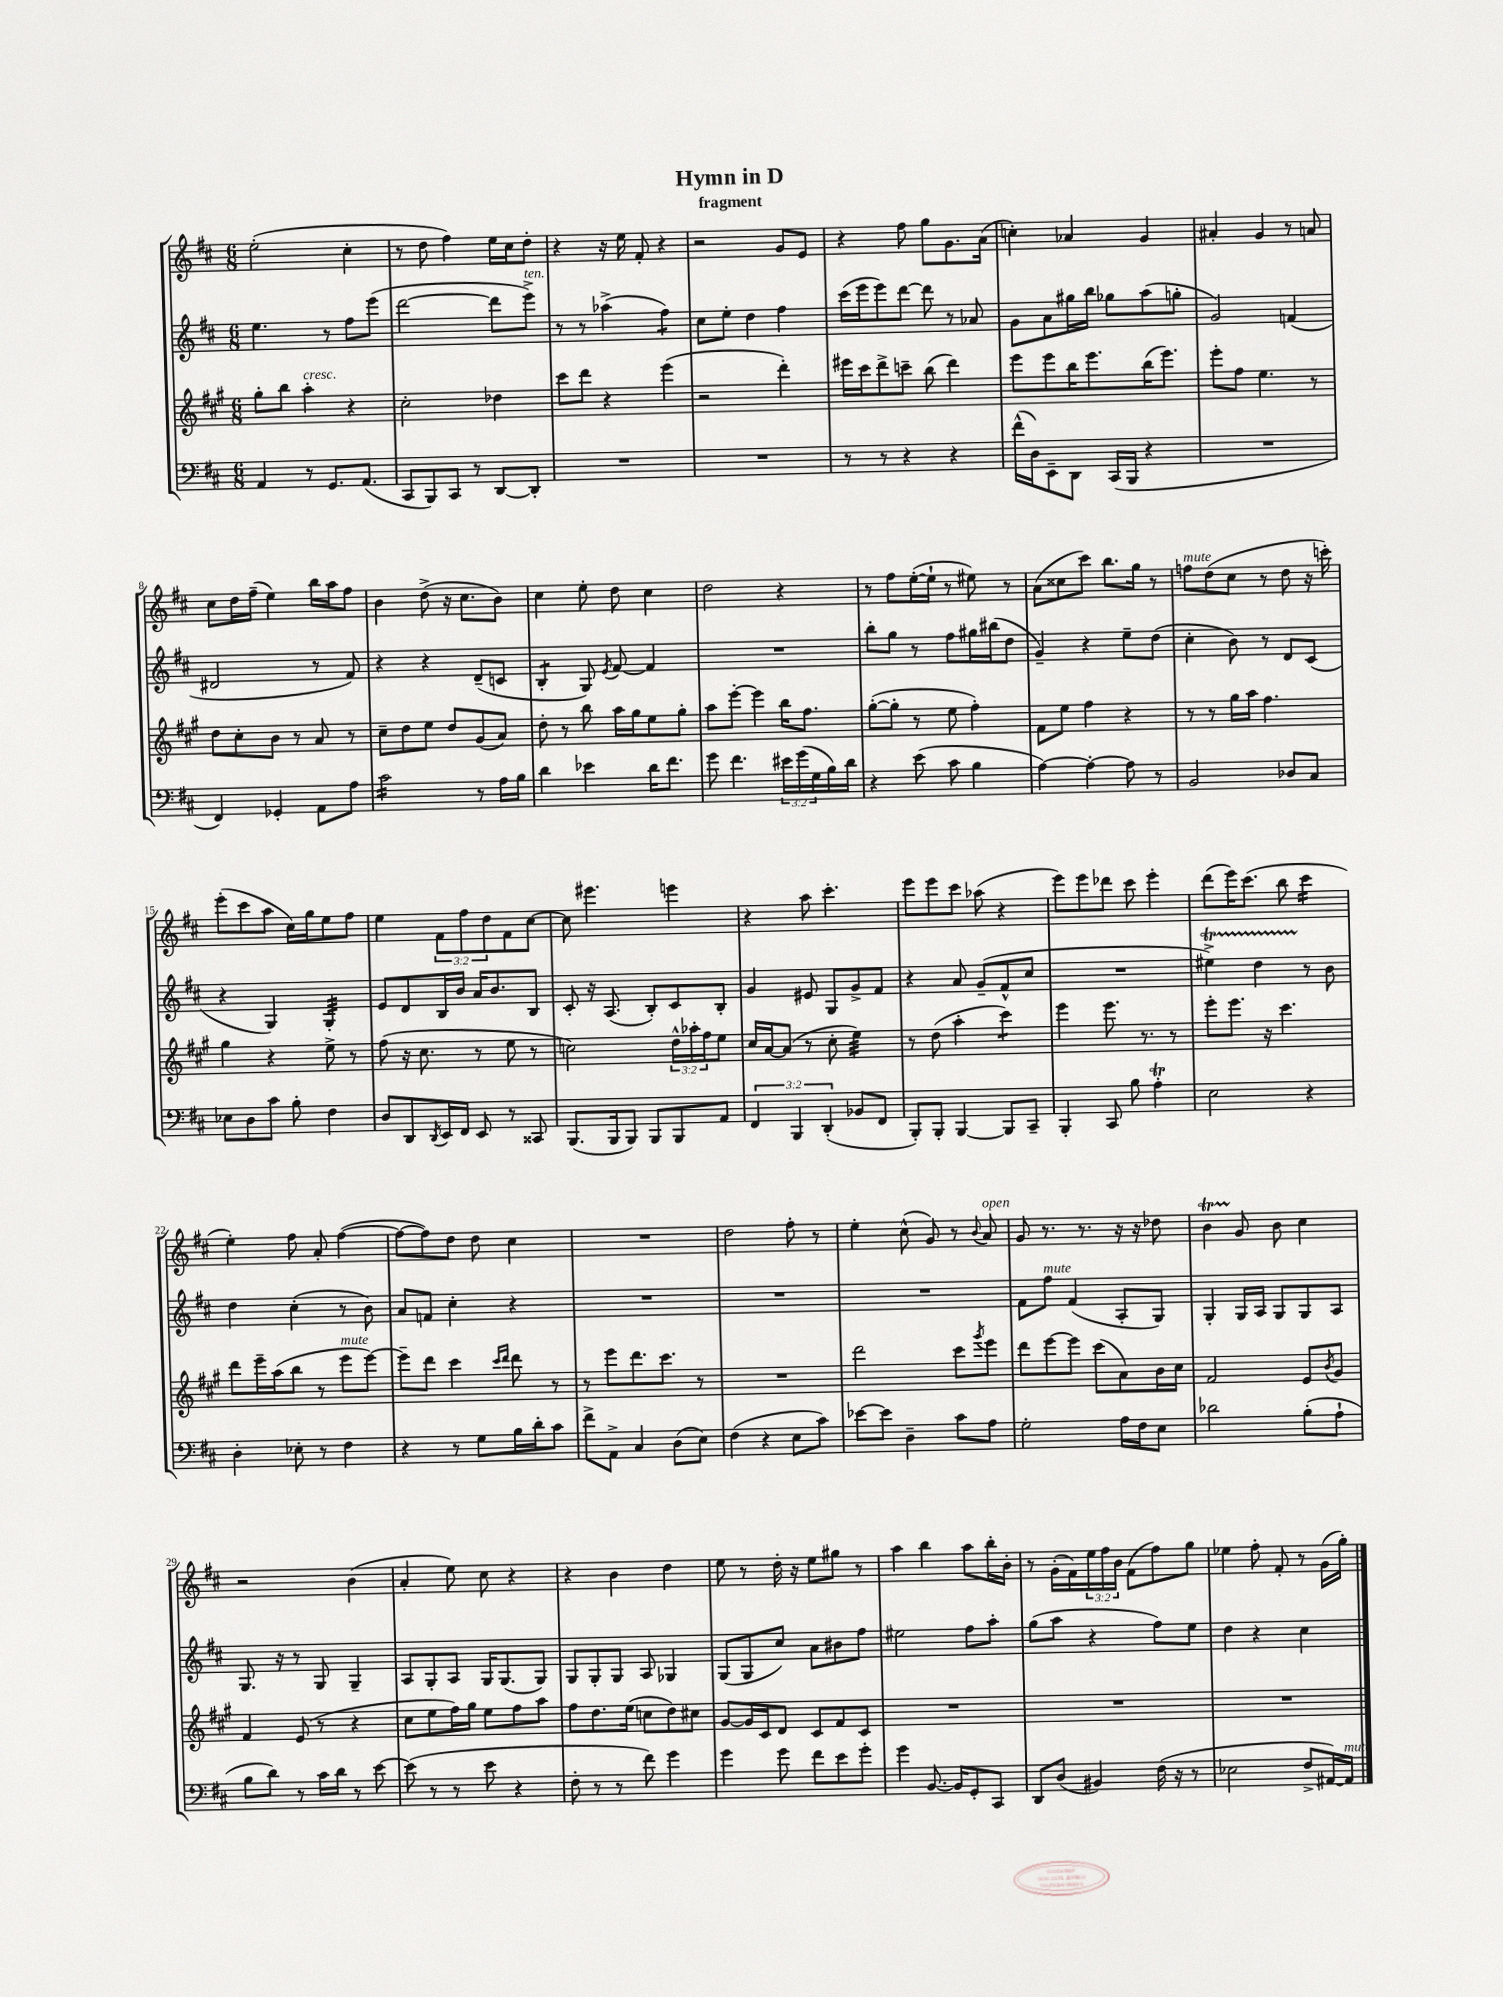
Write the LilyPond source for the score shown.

\header { title = "Hymn in D" subtitle = "fragment" }
<<
\new StaffGroup <<
\new Staff = "s0" {
    \clef treble \key d \major \numericTimeSignature \time 6/8 \override Staff.TupletNumber.text = #tuplet-number::calc-fraction-text
    e''2-.( cis''4-. |
    r8 d''8 fis''4) e''16 cis''16 d''8-. |
    r4 r16 e''16 fis'8-. r4 |
    r2 g'8 e'8 |
    r4 fis''8 g''8 g'8. a'16( |
    c''4-.) aes'4 g'4 |
    ais'4-. g'4 r8 a'8 |
    cis''8 d''16 fis''16--( e''4) b''16 a''16 fis''8 |
    b'4 d''8->( r16 cis''8. b'8) |
    cis''4 e''8-. d''8 cis''4 |
    d''2 r4 |
    r8 fis''8 e''16~-.( e''16-! r8 eis''8) r8 |
    a'8( cisis''8 cis'''8) b''8. g''16 r8 |
    f''8^\markup { \italic "mute" } d''8( cis''8 r8 d''8 r16 c'''16-.) |
    e'''8-.( cis'''8 a''8 cis''16) g''16 e''8 fis''8 |
    e''4 \tuplet 3/2 { fis'8 fis''8 d''8 } fis'8 cis''8~ |
    cis''8 eis'''4. e'''4 |
    r4 a''8 cis'''4.-. |
    e'''8 e'''8 cis'''8 aes''8( r4 |
    e'''8) e'''8 des'''8 cis'''8 e'''4-. |
    d'''8( e'''16) cis'''8.( b''8 cis'''4:16 |
    e''4-.) fis''8 a'8-. fis''4~( |
    fis''8~ fis''8) d''8 d''8 cis''4 |
    R2. |
    d''2 fis''8-. r8 |
    e''4-. cis''8-^( g'8) r8 \appoggiatura { b'8 } a'8^\markup { \italic "open" } |
    g'8 r8. r8. r16 r16 des''8 |
    b'4\startTrillSpan g'8\stopTrillSpan b'8 cis''4 |
    r2 b'4( |
    a'4-. e''8) cis''8 r4 |
    r4 b'4 d''4 |
    e''8 r8 d''16-. r16 e''8 gis''8 r8 |
    a''4 b''4 a''8 b''16-. b'16-. |
    r8 g'16-.( fis'16) \tuplet 3/2 { e''16 fis''16 b'16 } fis'8( fis''8) g''8 |
    ees''4 fis''8-. fis'8-. r8 g'16( g''16-.) \bar "|." |
}
\new Staff = "s1" {
    \clef treble \key d \major \numericTimeSignature \time 6/8
    e''4. r8 fis''8 e'''8( |
    d'''2~ d'''8 e'''8->^\markup { \italic "ten." }) |
    r8 r8 aes''4->( fis''4:8) |
    cis''8 e''8-. d''4 fis''4 |
    cis'''16( e'''16 e'''8) d'''8~ d'''8 r8 aes'8 |
    g'8 a'8 gis''16 b''16 ges''8 a''8( g''8-. |
    g'2) f'4( |
    dis'2 r8 fis'8) |
    r4 r4 d'8--( c'8 |
    b4:8-. g8) \acciaccatura { e'8 } fis'8~ fis'4 |
    R2. |
    b''8-. g''8 r8 fis''8 gis''16 bis''16( d''8 |
    g'4--) r4 e''8-- d''8( |
    cis''4-. b'8) r8 d'8 cis'8( |
    r4 g4) g4:32-. |
    e'8 d'8 b16 b'16 a'16 b'8. b8 |
    cis'8-. r16 a8.( b8-.) cis'8 b8-. |
    g'4 eis'8 g8 g'8-> fis'8 |
    r4 a'8 g'8--( fis'8-^ cis''8 |
    R2. |
    eis''4->\startTrillSpan) d''4 r8\stopTrillSpan b'8 |
    d''4 cis''4-.( r8 b'8) |
    a'8 f'8 cis''4-. r4 |
    R2. |
    R2. |
    R2. |
    fis'8 fis''8^\markup { \italic "mute" } fis'4( a8-. g8) |
    g4-. g16 a16 g8 g8 a8 |
    g8. r16 r8 g8 g4-- |
    a8 g8-. a8 g16 g8.( g8) |
    g8 g8-. g8 a8 ges4 |
    g8( g8 cis''8) a'8 bis'8 fis''8 |
    eis''2 fis''8 a''8-. |
    g''8( a''8 r4 fis''8) e''8 |
    d''4 r4 cis''4 \bar "|." |
}
\new Staff = "s2" {
    \clef treble \key a \major \numericTimeSignature \time 6/8 \override Staff.TupletNumber.text = #tuplet-number::calc-fraction-text
    gis''8-. b''8 a''4-.^\markup { \italic "cresc." } r4 |
    cis''2-. des''4 |
    cis'''8 d'''8 r4 e'''4( |
    r2 d'''4-.) |
    eis'''16 cis'''16 d'''8-> c'''8-- b''8( d'''4) |
    e'''8 e'''8 b''16 e'''8. b''16( e'''8.) |
    e'''8-. fis''8 e''4. r8 |
    d''8 cis''8-. b'8 r8 a'8 r8 |
    cis''8-- d''8 e''8 d''8 gis'8( a'8) |
    d''8-. r8 b''8 a''16 gis''16 e''8 gis''8-. |
    a''8 e'''8~-. e'''4 b''16 fis''8. |
    gis''8~-.( gis''8-. r8 e''8 fis''4-.) |
    fis'8 e''8 fis''4 r4 |
    r8 r8 gis''16 a''16 fis''4. |
    gis''4 r4 e''8-> r8 |
    fis''8( r16 cis''8. r8 e''8 r8 |
    c''2) \tuplet 3/2 { d''16-^ aes''16-. fis''16 } e''8 |
    cis''16 a'16~ a'8( r8 cis''8-. e''4:32) |
    r8 d''8( a''4-. cis'''4:8) |
    e'''4 e'''8. r8. r8 |
    e'''8-. e'''8. r16 cis'''4. |
    d'''8 e'''16-- a''16( b''8 r8 e'''8^\markup { \italic "mute" } e'''8~) |
    e'''8-- d'''8 cis'''4 \grace { cis'''16 d'''16 } d'''8 r8 |
    r8 e'''8 d'''8. cis'''8. r8 |
    R2. |
    d'''2 cis'''8 \acciaccatura { gis'''8 } e'''8 |
    d'''8 e'''8~ e'''8 cis'''8( a'8) b'16 cis''16 |
    fis'2 e'8 \acciaccatura { b'8 } gis'8 |
    fis'4 e'8( r8 r4 |
    cis''8 e''8 fis''16) gis''16 e''8 fis''8 a''8 |
    fis''8 d''8. e''16( c''8 d''8) cis''8 |
    gis'8~ gis'16 cis'16 d'8 cis'8 fis'8 cis'8 |
    R2. |
    R2. |
    R2. \bar "|." |
}
\new Staff = "s3" {
    \clef bass \key d \major \numericTimeSignature \time 6/8 \override Staff.TupletNumber.text = #tuplet-number::calc-fraction-text
    a,4 r8 g,8. a,8.( |
    cis,8 b,,8) cis,8 r8 d,8~ d,8-. |
    R2. |
    R2. |
    r8 r8 r4 r4 |
    fis'16-^( d16) e,8-- d,8 cis,16( b,,16 r4 |
    R2. |
    fis,4) ges,4-. a,8 a8 |
    cis'2:16 r8 a16 b16 |
    d'4 ees'4 d'16 fis'8. |
    g'8 fis'4. \tuplet 3/2 { eis'16 g'16( g16 } b16) d'16 |
    r4 e'8( cis'8 b4 |
    a4~) a4~-. a8 r8 |
    b,2 des8 cis8 |
    ees8 d8 cis'8 b8-. fis4 |
    d8 d,8 \acciaccatura { d,8 } e,16 fis,16 e,8 r8 cisis,8 |
    b,,8.( b,,16 b,,8) b,,8 b,,8 a,8 |
    \tuplet 3/2 { fis,4 b,,4 d,4-.( } bes,8 fis,8 |
    b,,8-.) b,,8-. b,,4~ b,,8 cis,8-- |
    b,,4-. cis,8 b8 a4-.\trill |
    e2 r4 |
    d4-. ees8-. r8 fis4 |
    r4 r8 g8 b16 d'16-. cis'8 |
    fis'8-> a,8-> cis4 d8( e8) |
    fis4( r4 e8 cis'8) |
    ees'8~ ees'8 d4-- cis'8 a8 |
    g2-. a16 fis16 e8 |
    des'2 b8-.( a8-! |
    b8 d'8) r8 cis'16 d'16 r8 e'8~ |
    e'8( r8 r8 e'8 r4 |
    fis8-. r8 r8 fis'8) g'4 |
    g'4 g'8 fis'8 e'8 g'8-. |
    g'4 b,8.~ b,16 g,8-. cis,8 |
    d,8 d8( bis,4) fis16( r16 r8 |
    ees2 fis8-> ais,16~) ais,16^\markup { \italic "mute" } \bar "|." |
}
>>
>>
